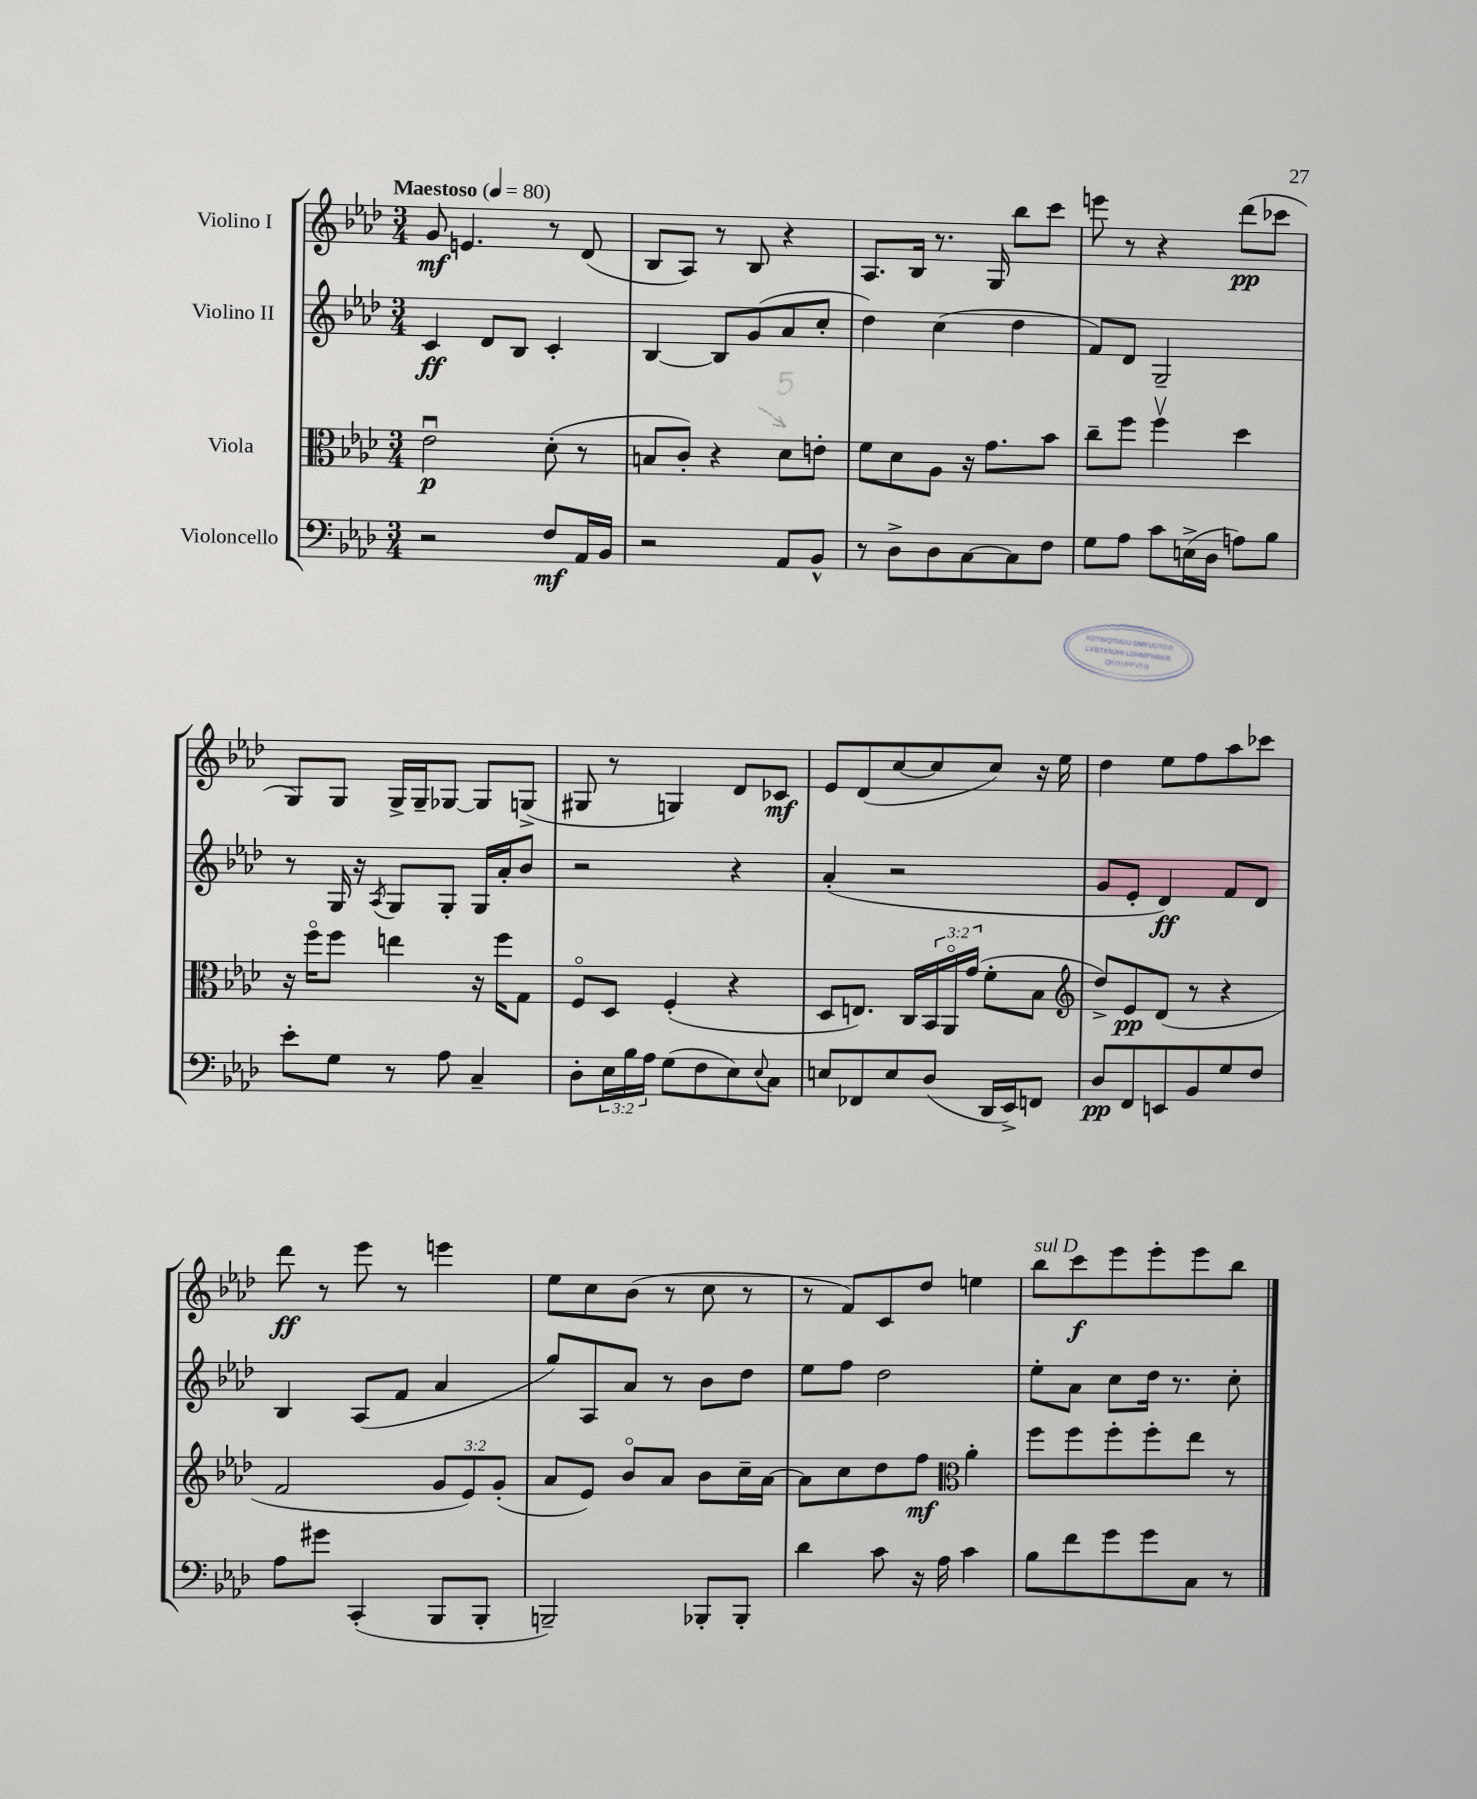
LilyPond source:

<<
\new StaffGroup <<
\new Staff = "s0" \with { instrumentName = "Violino I" } {
    \clef treble \key aes \major \numericTimeSignature \time 3/4 \tempo "Maestoso" 4 = 80
    g'8\mf e'4. r8 des'8( |
    bes8 aes8) r8 bes8 r4 |
    aes8. bes16 r8. g16 bes''8 c'''8 |
    e'''8 r8 r4 des'''8\pp( ces'''8 |
    g8) g8 g16-> g16-- ges8~ ges8 g8->( |
    gis8 r8 g4) des'8 ces'8\mf |
    ees'8 des'8( c''8~ c''8 c''8) r16 ees''16 |
    des''4 ees''8 f''8 aes''8 ces'''8 |
    des'''8\ff r8 ees'''8 r8 e'''4 |
    ees''8 c''8 bes'8( r8 c''8 r8 |
    r8 f'8) c'8 des''8 e''4 |
    bes''8^\markup { \italic "sul D" } c'''8\f ees'''8 ees'''8-. ees'''8 bes''8 \bar "|." |
}
\new Staff = "s1" \with { instrumentName = "Violino II" } {
    \clef treble \key aes \major \numericTimeSignature \time 3/4
    c'4\ff des'8 bes8 c'4-. |
    bes4~ bes8 g'8( aes'8 c''8-. |
    des''4) c''4( des''4 |
    f'8) des'8 g2-- |
    r8 g16 r16 \acciaccatura { aes8 } g8 g8-. g16 aes'16-. bes'8 |
    r2 r4 |
    aes'4-.( r2 |
    g'8 ees'8-. des'4\ff) f'8 des'8 |
    bes4 aes8( f'8 aes'4 |
    g''8) aes8 aes'8 r8 bes'8 des''8 |
    ees''8 f''8 des''2 |
    ees''8-. aes'8 c''8 des''16 r8. c''8-. \bar "|." |
}
\new Staff = "s2" \with { instrumentName = "Viola" } {
    \clef alto \key aes \major \numericTimeSignature \time 3/4 \override Staff.TupletNumber.text = #tuplet-number::calc-fraction-text
    ees'2\downbow\p des'8-.( r8 |
    b8 c'8-.) r4 des'8 e'8-. |
    f'8 des'8 aes8 r16 g'8. bes'8 |
    c''8-- f''8 f''4\upbow des''4 |
    r16 f''16\flageolet f''8 e''4 r16 f''16 g8 |
    f8\flageolet des8 f4-.( r4 |
    des8 e8.) c16 \tuplet 3/2 { bes,16 aes,16\flageolet g'16( } f'8-. bes8 |
    \clef treble des''8->) ees'8\pp des'8( r8 r4 |
    f'2 \tuplet 3/2 { g'8 ees'8) g'8-.( } |
    aes'8 ees'8) bes'8\flageolet aes'8 bes'8 c''16-- aes'16~ |
    aes'8 c''8 des''8 f''8\mf \clef alto aes'4-. |
    f''8 f''8 f''8-. f''8-. ees''8 r8 \bar "|." |
}
\new Staff = "s3" \with { instrumentName = "Violoncello" } {
    \clef bass \key aes \major \numericTimeSignature \time 3/4 \override Staff.TupletNumber.text = #tuplet-number::calc-fraction-text
    r2 f8\mf aes,16 bes,16 |
    r2 aes,8 bes,8-^ |
    r8 des8-> des8 c8~ c8 f8 |
    g8 aes8 c'8 e16->( des16 a8) bes8 |
    ees'8-. g8 r8 aes8 c4-- |
    des8-. \tuplet 3/2 { ees16 bes16 aes16 } g8( f8 ees8) \appoggiatura { ees8 } c8 |
    e8 fes,8 e8 des8( des,16 ees,16->) f,8 |
    des8\pp f,8 e,8 bes,8 g8 f8 |
    aes8 gis'8 c,4-.( bes,,8 bes,,8-. |
    b,,2--) bes,,8-. bes,,8-. |
    des'4 c'8 r16 aes16 c'4 |
    bes8 f'8 g'8 g'8 c8 r8 \bar "|." |
}
>>
>>
\layout { \context { \Score \remove "Bar_number_engraver" } }
